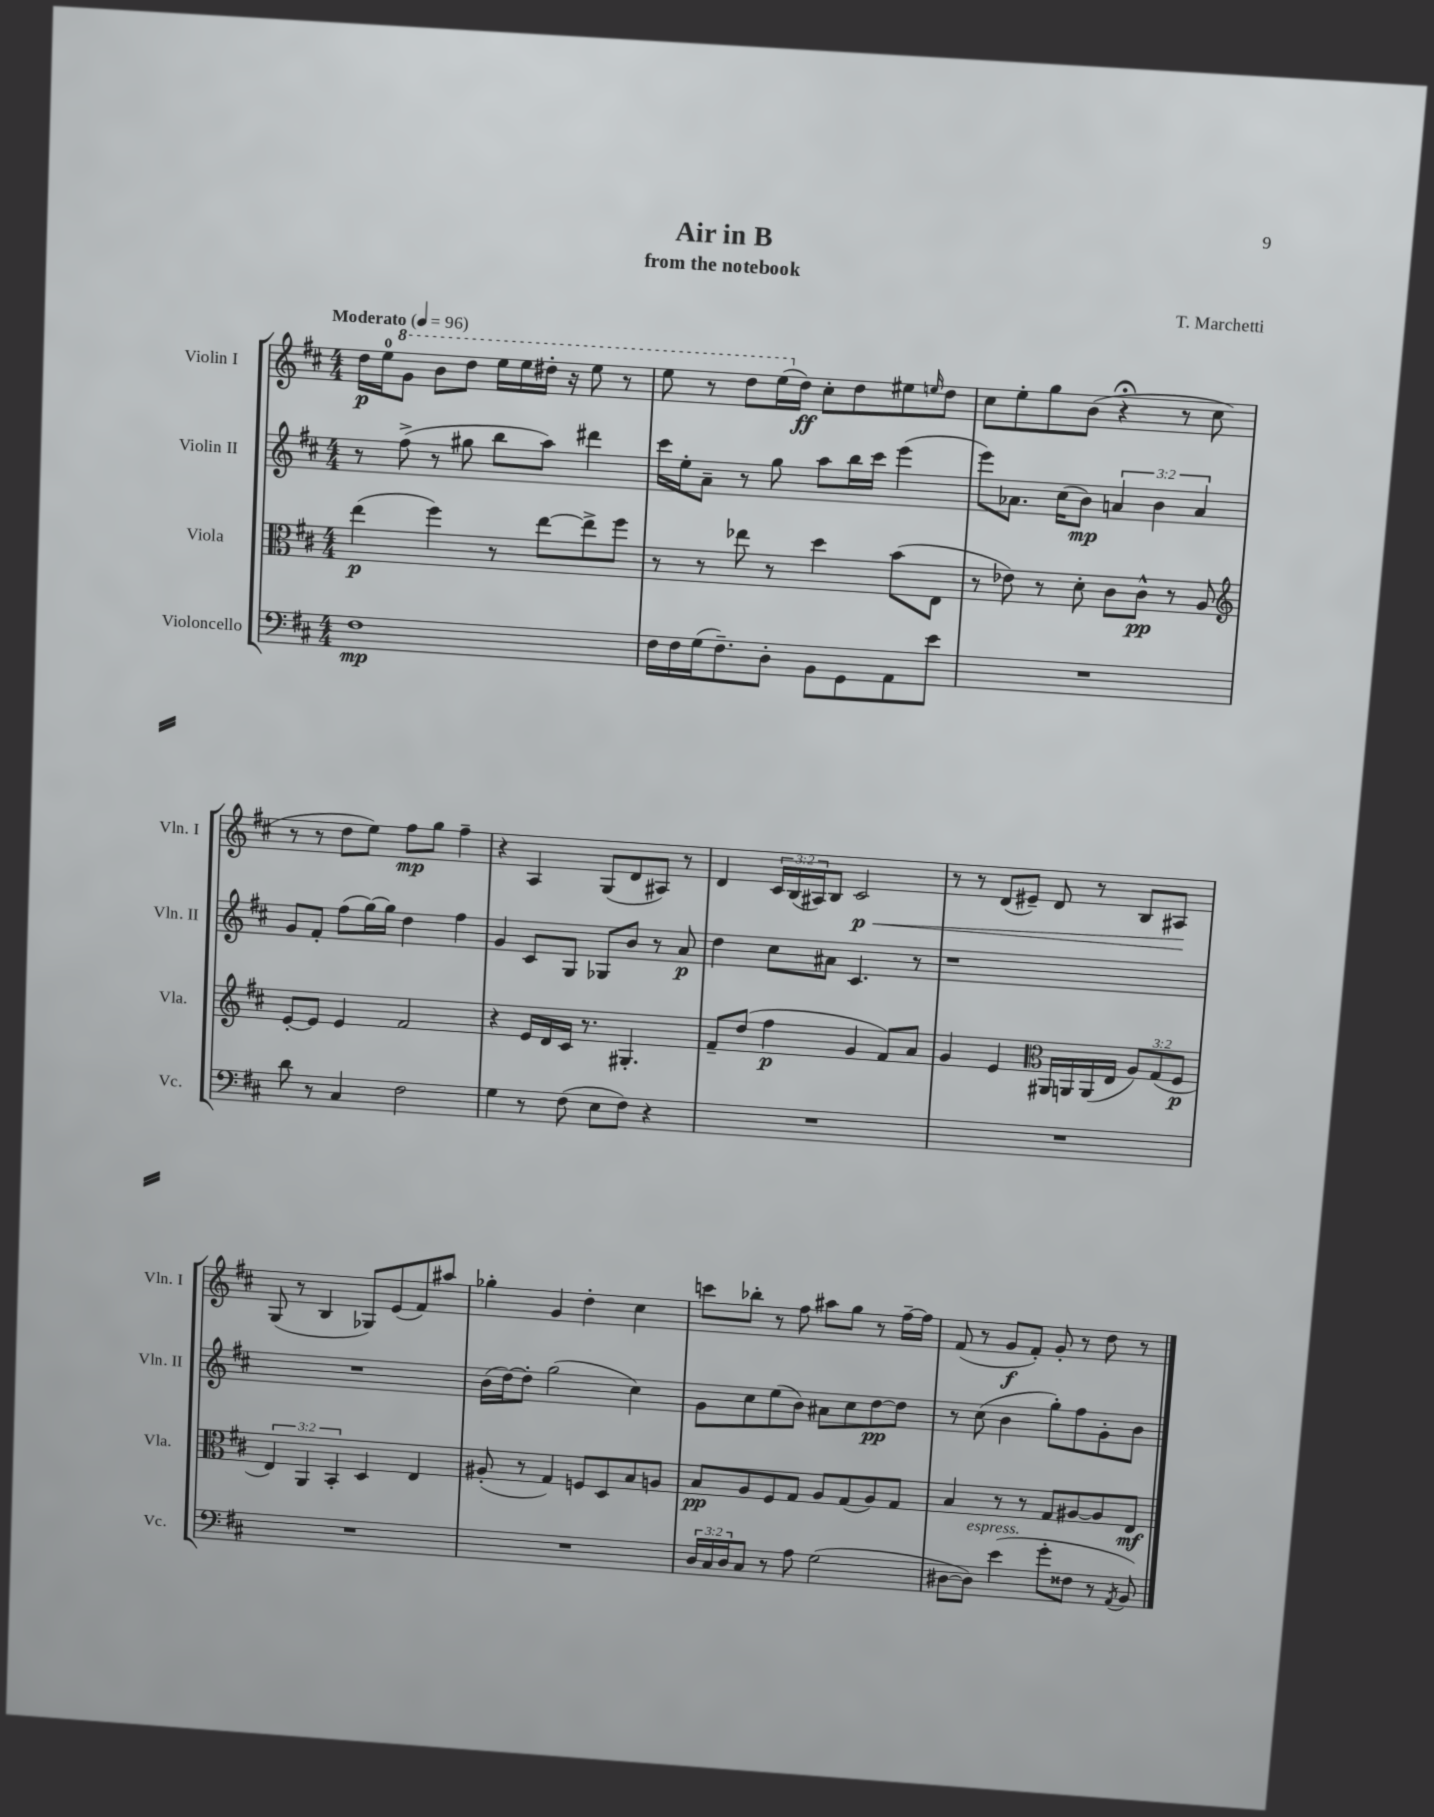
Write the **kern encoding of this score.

**kern	**kern	**kern	**kern
*staff4	*staff3	*staff2	*staff1
*clefF4	*clefC3	*clefG2	*clefG2
*k[f#c#]	*k[f#c#]	*k[f#c#]	*k[f#c#]
*M4/4	*M4/4	*M4/4	*M4/4
*MM96	*MM96	*MM96	*MM96
1F#	(4ee	8r	16dd
.	.	.	16ee
.	.	(8ff#^	8gg
.	4ff#)	8r	8bb
.	.	8gg#	8ddd
.	8r	8bb	16eee
.	.	.	16eee
.	[8ee	8aa)	16ddd#'
.	.	.	16r
.	8ee^]	4ddd#	8eee
.	8ff#	.	8r
=	=	=	=
16F#	8r	16ccc#	8eee
16F#	.	16ee'	.
(16G	8r	8a~	8r
8.F#~)	.	.	.
.	8ee-	8r	8ddd
8D'	8r	8gg	(16eee
.	.	.	16dd)
8BB	4dd	8aa	8cc#'
8GG	.	16bb	8dd
.	.	16ccc#	.
8AA	(8b	(4eee	8ee#
.	.	.	16qqee
8e	8E	.	8dd
=	=	=	=
1r	8r	8eee)	8cc#
.	8e-)	8.a-	8ee'
.	8r	.	8gg
.	.	(16cc#	.
.	8d'	8b)	(8b
.	8c#	6a	4r;
.	8c#^^	.	.
.	.	6b	.
.	8r	.	8r
.	.	6a	.
.	8A	.	8cc#
=	=	=	=
*	*clefG2	*	*
8d	[8e'	8g	8r
8r	8e]	8f#'	8r
4C#	4e	(8ff#	8dd
.	.	[16gg)	8ee)
.	.	16gg]	.
2F#	2f#	4dd	8ff#
.	.	.	8gg
.	.	4ff#	4ff#~
=	=	=	=
4G	4r	4g	4r
8r	16e	8c#	4A
.	16d	.	.
(8F#	16c#	8G	.
.	8.r	.	.
8E	.	8G-	(8G
8F#)	4.G#'	8b	8d
4r	.	8r	8A#)
.	.	8a	8r
=	=	=	=
1r	8f#~	4dd	4d
.	(8dd	.	.
.	4ff#	8cc#	24c#
.	.	.	(24B
.	.	.	24A#)
.	.	8a#	8B
.	4g	4.c#	2c#
.	8f#)	.	.
.	8a	8r	.
=	=	=	=
1r	4g	1r	8r
.	.	.	8r
.	4e	.	(8d
.	.	.	8e#~)
*	*clefC3	*	*
.	16AA#	.	8d
.	16AA	.	.
.	(16AA	.	8r
.	16E	.	.
.	12A)	.	8B
.	(12G	.	.
.	.	.	8A#
.	12F#	.	.
=	=	=	=
1r	6E)	1r	(8G
.	.	.	8r
.	6AA	.	.
.	.	.	4B
.	6BB'	.	.
.	4D	.	8G-)
.	.	.	(8e
.	4E	.	8f#)
.	.	.	8aa#
=	=	=	=
1r	(8A#'	(16b	4gg-'
.	.	[16dd)	.
.	8r	8dd']	.
.	4G)	(2gg	4g
.	8F	.	4dd'
.	8D	.	.
.	8B	4cc#)	4cc#
.	8A	.	.
=	=	=	=
24D	8B	8g	8ccc
24C#	.	.	.
24D	.	.	.
8C#	8A	8cc#	8bb-'
8r	8F#	(8ee	8r
8A	8G	8b)	8ff#
(2G	8A	8a#	8aa#
.	(8G	8cc#	8gg
.	8A)	[8dd	8r
.	8G	8dd]	[16ff#~
.	.	.	16ff#]
=	=	=	=
[8D#	4B	8r	(8f#
8D#])	.	(8cc#	8r
(4e	8r	4b	8g
.	8r	.	8f#')
8g'	8G	8gg')	8g'
8F##	[8A#	8ff#	8r
8r	8A#]	8g'	8dd
8qAA	.	.	.
8BB)	8E	8b	8r
==	==	==	==
*-	*-	*-	*-
